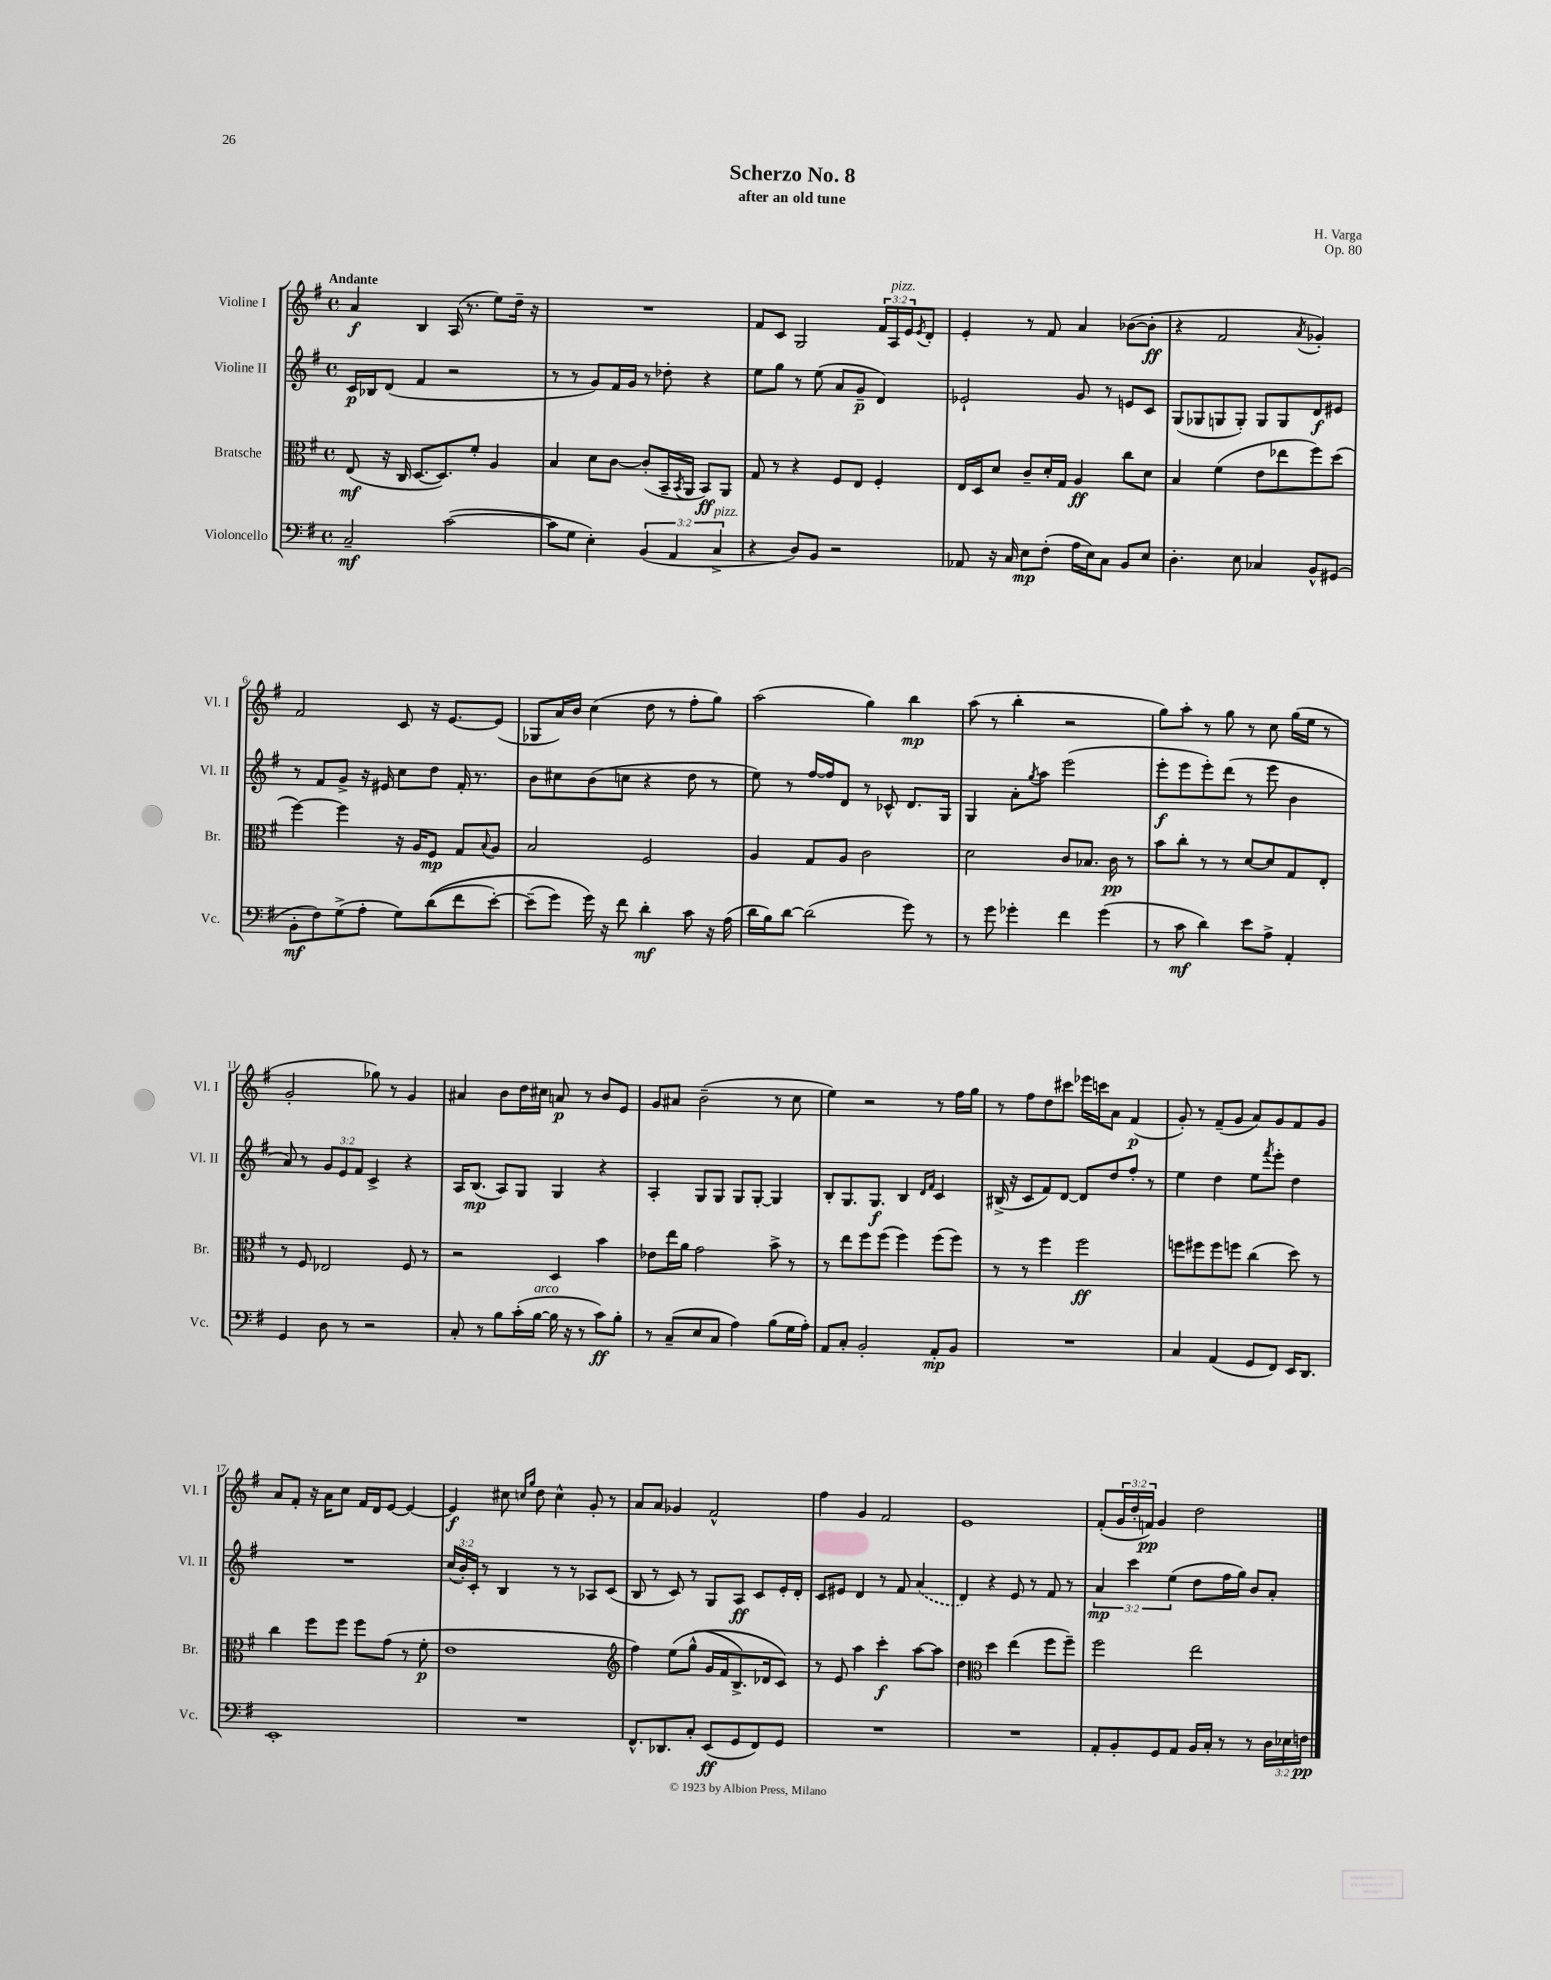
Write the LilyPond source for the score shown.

\header { title = "Scherzo No. 8" composer = "H. Varga" subtitle = "after an old tune" opus = "Op. 80" }
<<
\new StaffGroup <<
\new Staff = "s0" \with { instrumentName = "Violine I" shortInstrumentName = "Vl. I" } {
    \clef treble \key g \major \defaultTimeSignature \time 4/4 \override Staff.TupletNumber.text = #tuplet-number::calc-fraction-text \tempo "Andante"
    a'4\f b4 a16( r8. e''8) d''16-- r16 |
    R1 |
    fis'8 c'8 g2 \tuplet 3/2 { fis'16 a16^\markup { \italic "pizz." } e'16 } \acciaccatura { e'8 } d'8-. |
    e'4-. r8 fis'8 a'4 bes'8~( bes'8-.\ff |
    r4 fis'2 \acciaccatura { a'8 } ges'4-.) |
    fis'2 c'8 r16 e'8.~ e'8( |
    ges8 a'16) b'16 c''4( d''8 r8 fis''8-. g''8) |
    a''2( g''4) b''4\mp |
    a''8( r8 b''4-. r2 |
    g''8) a''8-. r8 g''8 r8 c''8 g''16( e''16 r8 |
    g'2-. ges''8) r8 g'4 |
    ais'4 b'8 d''16 cis''16 a'8\p r8 b'8 e'8 |
    g'8 ais'8 b'2--( r8 c''8 |
    e''4) r2 r8 fis''16 g''16 |
    r8 fis''8 d''8 cis'''8 ees'''16 c'''16 a'8 fis'4\p( |
    g'8-.) r8 fis'8--( g'8 a'8) g'8 fis'8 g'8 |
    a'8 fis'8-. r16 a'16 c''8 fis'16 d'16 e'8~ e'4~ |
    e'4\f cis''8 \grace { c''16 g''16 } d''8 c''4-^ g'8-. r8 |
    a'8 a'8 ges'4 fis'2-^ |
    fis''4 g'4 fis'2 |
    e'1 |
    fis'8-.( \tuplet 3/2 { g'16 d''16-. f'16\pp) } g'4 d''2 \bar "|." |
}
\new Staff = "s1" \with { instrumentName = "Violine II" shortInstrumentName = "Vl. II" } {
    \clef treble \key g \major \defaultTimeSignature \time 4/4 \override Staff.TupletNumber.text = #tuplet-number::calc-fraction-text
    c'16\p bes16 d'8( fis'4 r2 |
    r8 r8 g'8) fis'16 g'16 r8 des''8-. r4 |
    e''8 g''8 r8 e''8( a'8 g'8--\p d'4) |
    ees'2-! g'8 r8 e'8 c'8 |
    g8( ges8 g8 g8-.) g8 g8 d'8\f eis'8 |
    r8 fis'8 g'8-> r16 eis'16 c''8 d''8 fis'16-. r8. |
    b'8 cis''8 b'8( c''8 r4 d''8 r8 |
    e''8) r8 fis''16~ fis''16 d'8 r8 ces'8-^ d'8. g16 |
    g4 a'8-. \acciaccatura { g''8 } a''8 e'''2( |
    e'''8-.\f e'''8 e'''8-.) d'''8( r8 e'''8 b'4 |
    a'8) r8 \tuplet 3/2 { g'8 e'8 fis'8 } c'4-> r4 |
    a16 b8.\mp( a8) g8 g4 r4 |
    a4-. g8 g8 g8 g8~-. g4 |
    b8-. g8. g8.\f b4 \grace { d'16 fis'16 } c'4 |
    bis16->( r16 c'8 fis'8) d'8~ d'8 d''8 fis''8-. r8 |
    e''4 d''4 e''8 \acciaccatura { fis'''8 } e'''8-. d''4 |
    R1 |
    \tuplet 3/2 { c''16( b'16-.) c'16-. } r8 b4 r8 r8 aes8 c'8( |
    b8 r8 c'8) r8 g8 a8\ff c'8 e'16-. d'16-. |
    c'8 eis'8 d'4 r8 fis'8 \once \slurDashed a'4( |
    d'4) r4 e'8 r8 fis'8 r8 |
    \tuplet 3/2 { a'4\mp c'''4 e''4( } d''8 fis''16 g''16) b'8 a'8-. \bar "|." |
}
\new Staff = "s2" \with { instrumentName = "Bratsche" shortInstrumentName = "Br." } {
    \clef alto \key g \major \defaultTimeSignature \time 4/4
    e8\mf( r16 c16 d8.~ d8.) fis'8-. a4 |
    b4 d'8 c'8~ c'8-.( b,16-- \acciaccatura { b,8 } a,16 b,8\ff) a,8 |
    g8 r8 r4 fis8 e8 fis4-. |
    e16 d16 d'8 c'8-- d'16-. g16 a4\ff c''8 d'8 |
    b4 fis'4( e'8 ees''8 fis''8) d''8( |
    fis''4~) fis''4 r16 a16 fis8\mp g8 \appoggiatura { b8 } a8 |
    b2 fis2 |
    a4 g8 a8 c'2 |
    d'2 c'8 bes8. c'16\pp r8 |
    b'8 c''8-. r8 r8 d'8~ d'8 g8 e8-. |
    r8 fis8 ees2 fis8 r8 |
    r2 d4 b'4 |
    ees'8 e''16 a'16 g'2 b'8-> r8 |
    r8 e''8 fis''8 fis''8( fis''4) fis''8( fis''8) |
    r8 r8 fis''4 fis''2\ff |
    f''8 fis''8 fis''8 f''8 c''4( d''8) r8 |
    c''4 fis''8 fis''8 fis''8 g'8( r8 fis'8-.\p |
    e'1 |
    \clef treble fis''4) e''8\( g''8-^( g'16 fis'16 b8.->) des'16 c'8\) |
    r8 e'8 a''4 c'''4-.\f a''8~ a''8 |
    d''4 \clef alto d''4 e''4( fis''8 fis''8--) |
    fis''2 e''2 \bar "|." |
}
\new Staff = "s3" \with { instrumentName = "Violoncello" shortInstrumentName = "Vc." } {
    \clef bass \key g \major \defaultTimeSignature \time 4/4 \override Staff.TupletNumber.text = #tuplet-number::calc-fraction-text
    c2--\mf c'2~( |
    c'8 g8 e4-.) \tuplet 3/2 { b,4( a,4 c4->^\markup { \italic "pizz." } } |
    r4 d8) b,8 r2 |
    aes,8 r16 c16 e8\mp fis8-.( a16 e16) c8 b,8 e8 |
    d4.-. e8 ces4 b,8-^ gis,8( |
    b,8-.\mf fis8) g8->( a8-. g8) d'8(\( fis'8 e'8~-.) |
    e'8--( g'8) g'16\) r16 fis'8 d'4-.\mf c'8 r16 a16( |
    d'16 b16) d'8~ d'2( g'8) r8 |
    r8 g'8 ges'4-. fis'4 ges'4( |
    r8 c'8\mf d'4) e'8 a8-> a,4-. |
    g,4 d8 r8 r2 |
    c8-. r8 b8 c'16-.( b16~^\markup { \italic "arco" } b16 r16 r8 c'8\ff) b8-. |
    r8 c8--( e8 c8 a4) b8( g16 a16-.) |
    a,8 c8-. b,2-. a,8-.\mp b,8 |
    R1 |
    c4 a,4( g,8 fis,8) e,16 d,8. |
    e,1-. |
    R1 |
    fis,8.-^ des,8. c8-. e,8\ff( g,8 fis,8) g,8 |
    R1 |
    R1 |
    a,8-. b,8-. g,8 a,8 b,16 c16-. r8 r8 \tuplet 3/2 { d16 ees16 f16\pp } \bar "|." |
}
>>
>>
